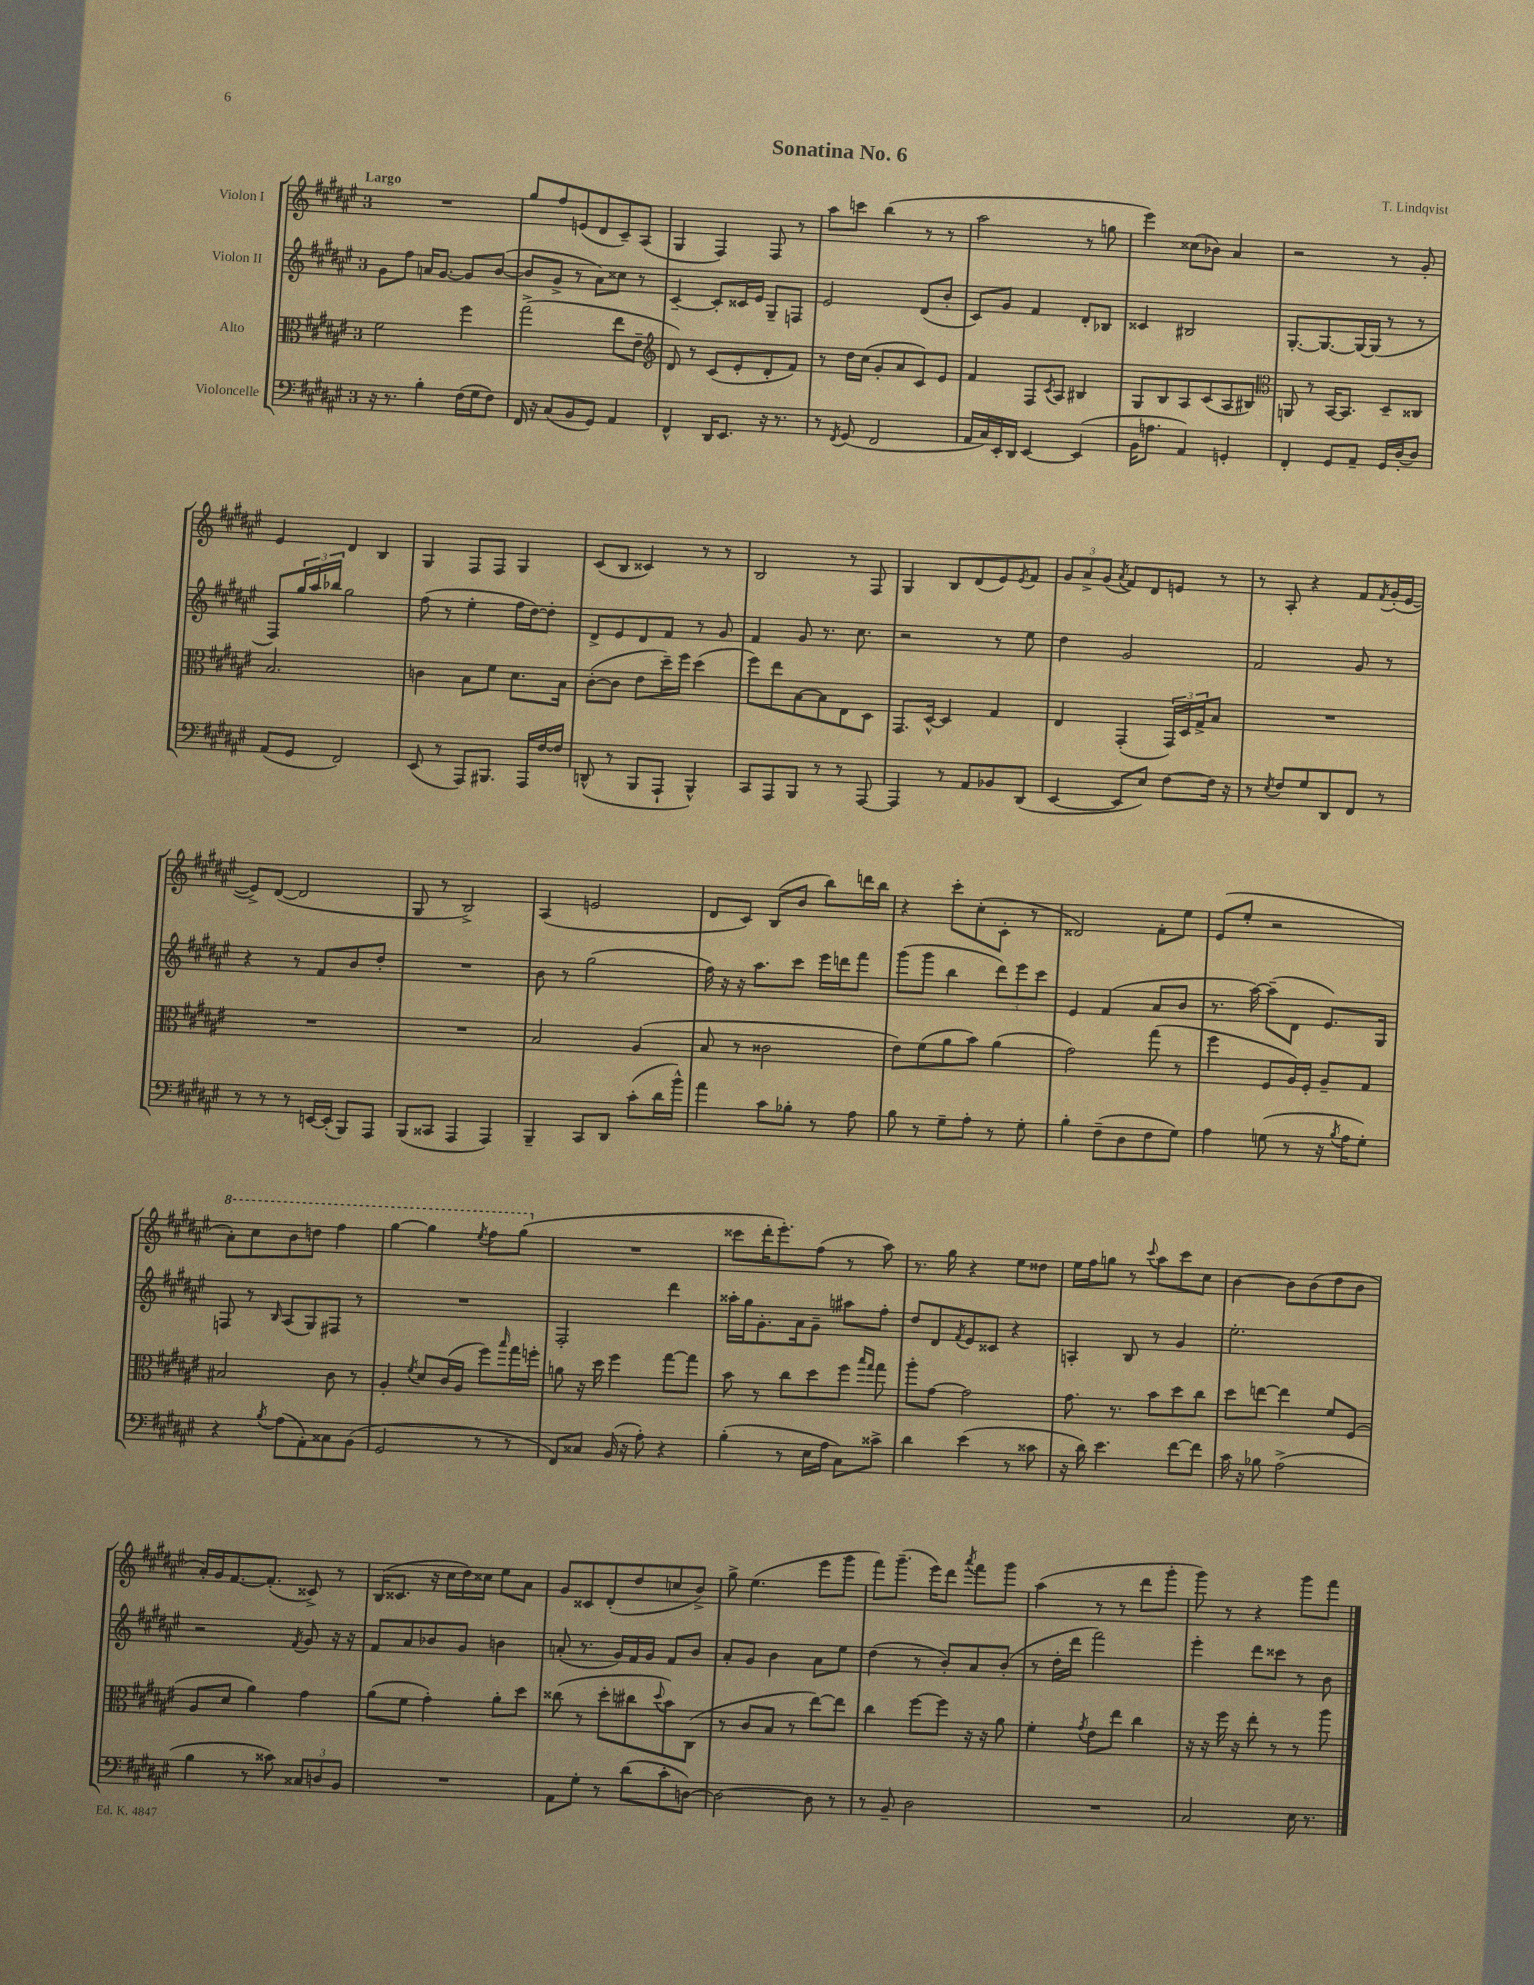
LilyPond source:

\header { title = "Sonatina No. 6" composer = "T. Lindqvist" }
<<
\new StaffGroup <<
\new Staff = "s0" \with { instrumentName = "Violon I" } {
    \clef treble \key fis \major \once \override Staff.TimeSignature.style = #'single-digit \time 3/4 \tempo "Largo"
    R2. |
    gis''8 fis''8 e'8( dis'8 cis'8--) ais8( |
    gis4 fis4) fis8 r8 |
    ais''8 c'''8 b''4( r8 r8 |
    ais''2 r8 g''8 |
    eis'''4) cisis''8( bes'8) ais'4 |
    r2 r8 gis'8-. |
    eis'4 dis'4 b4 |
    gis4 fis8 fis8 gis4 |
    cis'8( b8 cisis'4) r8 r8 |
    b2 r8 fis8 |
    gis4 b8 dis'8( eis'8) \acciaccatura { eis'8 } fis'8 |
    \tuplet 3/2 { gis'8 ais'8-> gis'8( } \acciaccatura { ais'8 } fis'8) dis'8 e'8 r8 |
    r8 ais8-. r4 fis'8 \acciaccatura { fis'8 } gis'16-.( eis'16~ |
    eis'8->) dis'8~( dis'2 |
    gis8 r8 b2->) |
    ais4( e'2 |
    dis'8 cis'8) b8( b'8 b''8) d'''16 b''16 |
    r4 cis'''8-. cis''8-.( cis'8-. r8 |
    disis'2) fis'8-. eis''8 |
    eis'8( eis''8-. r2 |
    \ottava #1 ais''8-.) cis'''8 b''8 d'''8 fis'''4 |
    gis'''4~ gis'''4 \acciaccatura { eis'''8 } fis'''8 gis'''8( \ottava #0 |
    R2. |
    cisis'''8 dis'''16-. eis'''8.-.) fis''8( r8 ais''8) |
    r8. gis''16 r4 eis''8 disis''8 |
    eis''16 fis''16 g''8 r8 \appoggiatura { cis'''8 } ais''8 cis'''8 cis''8 |
    b'4~ b'8 b'8( dis''8 b'8 |
    ais'16-.) gis'16 fis'8.~ fis'8.-.( cisis'8->) r8 |
    b16( cisis'8. r16 cis''16 dis''16) cisis''16 eis''8 ais'8 |
    gis'8 cisis'8 dis'8-.( dis''8 c''8 b'8->) |
    gis''8-> eis''4.( eis'''8 gis'''8 |
    fis'''8) gis'''8.--( eis'''16) dis'''8 \acciaccatura { ais'''8 } fis'''8 gis'''8 |
    ais''4( r8 r8 dis'''8 gis'''8-. |
    gis'''8) r8 r4 gis'''8 fis'''8 \bar "|." |
}
\new Staff = "s1" \with { instrumentName = "Violon II" } {
    \clef treble \key fis \major \once \override Staff.TimeSignature.style = #'single-digit \time 3/4
    gis'8 fis''8 a'16 gis'8.~ gis'8 b'8~( |
    b'8 gis'8-> r8 ais'8) cisis''8 r8 |
    cis'4~-- cis'8-. cisis'16 eis'16 gis8-- f8 |
    eis'2 dis'8( b'8-. |
    cis'8) gis'8 fis'4 dis'8-. bes8 |
    cisis'4 bis2 |
    gis8.~-. gis8.~ gis16~ gis16( r8 r8 |
    fis8) \tuplet 3/2 { gis''16 ais''16 bes''16 } gis''2 |
    fis''8( r8 eis''4-. fis''16 dis''16~) dis''8-. |
    dis'8-> eis'8 dis'8 fis'8 r8 gis'8 |
    fis'4 gis'8 r8. cis''8. |
    r2 r8 eis''8 |
    dis''4 gis'2 |
    fis'2 gis'8 r8 |
    r4 r8 fis'8 b'8 dis''8-. |
    R2. |
    b'8 r8 gis''2( |
    fis''16) r16 r16 ais''8. cis'''8 eis'''16 d'''16 fis'''8 |
    gis'''8( gis'''8 b''4 \tuplet 3/2 { dis'''8) eis'''8 cis'''8 } |
    eis'4 fis'4( ais'8 b'8 |
    r8. ais''16~) ais''8--( dis'8 eis'8.) gis16 |
    f8 r8 \grace { b16 } ais8( gis8) fis8 r8 |
    R2. |
    fis2-. dis'''4 |
    aisis''16-. gis''16 gis'8.-. ais'16 gis'8-- ais''8 fis''8-. |
    dis''8 dis'8 \acciaccatura { fis'8 } eis'8 cisis'8 r4 |
    a4-. b8 r8 gis'4 |
    eis''2.-. |
    r2 \acciaccatura { fis'8 } gis'8 r16 r16 |
    fis'8 ais'8 bes'8 gis'8 b'4 |
    a'8-.( r8. gis'16) fis'16 gis'16 fis'8 b'8 |
    ais'8-. gis'8 b'4 ais'8 eis''8 |
    dis''4( r8 b'8-.) ais'8 b'8-.( |
    r8 dis''16-. dis'''16 fis'''2) |
    eis'''4-. dis'''8 cisis'''8 r8 b'8 \bar "|." |
}
\new Staff = "s2" \with { instrumentName = "Alto" } {
    \clef alto \key fis \major \once \override Staff.TimeSignature.style = #'single-digit \time 3/4
    fis'2 fis''4 |
    gis''2->( eis''8 eis'8-- |
    \clef treble dis'8) r8 cis'8( eis'8-. dis'8-. fis'8) |
    r8 dis''16 cis''16( gis'8-. ais'8 cis'8) eis'8 |
    fis'4 fis8 \acciaccatura { cis'8 } ais8 bis4 |
    gis8 b8 ais8 cis'8( ais8 bis8) |
    \clef alto a,8 r8 b,16~ b,8. dis8-- cisis8 |
    b2. |
    c'4 b8 fis'8 dis'8. b16 |
    cis'8~-.( cis'8 eis'8 dis''16--) fis''16 dis''4( |
    fis''8) eis''8 b8~ b8 eis8 dis8 |
    gis,8. dis16~-^ dis4 gis4 |
    eis4 gis,4-.( \tuplet 3/2 { gis,16) dis16 gis16-> } b8 |
    R2. |
    R2. |
    R2. |
    b2 ais4( |
    b8 r8 cisis'2 |
    eis'8) fis'8( ais'8 b'8) ais'4( |
    gis'2) gis''8( r8 |
    fis''4 fis8 ais16) fis16-. ais8-- gis8 |
    bis2 cis'8 r8 |
    ais4-. \acciaccatura { fis'8 } dis'8 cis'16( ais16 fis''8) \grace { b''16 } gis''16 f''16-. |
    a'8 r16 dis''16 fis''4 gis''8~ gis''8 |
    b'8 r8 cis''8 dis''8 fis''8 \grace { b''16 gis''16 } gis''8 |
    ais''8-. gis'8~ gis'2 |
    gis'8. r8. b'8 dis''8 cis''8 |
    dis''8 e''8~ e''4 fis'8 fis8( |
    ais8 dis'8 ais'4) gis'4 |
    ais'8( fis'8 gis'4-.) ais'8-. dis''8 |
    cisis''8( r8 dis''8-. cis''8 \appoggiatura { dis''8 } b'8) cis8( |
    r8 cis'8 b8 r8 eis''8~) eis''8 |
    cis''4 fis''8~ fis''8 r16 r16 ais'8 |
    fis'4-. \acciaccatura { gis'8 } eis'8 eis''8 cis''4 |
    r16 r16 fis''16 r16 eis''8-. r8 r8 ais''8 \bar "|." |
}
\new Staff = "s3" \with { instrumentName = "Violoncelle" } {
    \clef bass \key fis \major \once \override Staff.TimeSignature.style = #'single-digit \time 3/4
    r16 r8. b4-. fis16( gis16 fis8) |
    fis,16 r16 cis8( b,8 gis,8) ais,4 |
    fis,4-^ dis,16 eis,8. r16 r8. |
    r8 \acciaccatura { fis,8 } gis,8( fis,2 |
    ais,16 cis16) eis,16-. dis,16 eis,4~ eis,4( |
    b,16 a8. ais,4) g,4-. |
    fis,4-. gis,8 ais,8-- gis,16 dis16~-. dis8 |
    ais,8( gis,8 fis,2) |
    eis,8( r8 ais,,8) bis,,8. ais,,16 fis16~ fis16 |
    d,8-^( r8 b,,8 ais,,8-! b,,4-^) |
    cis,8 ais,,8 b,,8 r8 r8 ais,,8~ |
    ais,,4 r8 ais,8 bes,8 dis,8( |
    eis,4~ eis,8 eis8) fis8~ fis16 r16 |
    r8 \acciaccatura { eis8 } fis8 gis8 dis,8 fis,8 r8 |
    r8 r8 r8 e,16~ e,16-.( b,,8) ais,,8 |
    b,,8( cisis,8 ais,,4 ais,,4) |
    b,,4-- cis,8 dis,8 cis'8-.( dis'16 b'16-^) |
    ais'4 cis'8 bes8-. r8 ais8 |
    b8 r8 gis8-- ais8-. r8 gis8-. |
    b4-. fis8--( dis8 fis8 gis8) |
    ais4 g8( r8 r16 \acciaccatura { b8 } ais16 g8-.) |
    r4 \acciaccatura { b8 } ais8( ais,8-.) cisis8 b,8( |
    gis,2 r8 r8 |
    fis,8) cisis8 b,16( r16 ais8-.) r4 |
    b4-.( r8 eis16 ais16 cis8) cisis'8-> |
    dis'4 eis'4( r8 cisis'8 |
    r16 dis'16) eis'4. fis'8~ fis'8 |
    cis'16 r16 bes8 ais2->( |
    b4 r8 cisis'8) \tuplet 3/2 { cisis8 d8 b,8 } |
    R2. |
    ais,8 gis8-. r8 dis'8( cis'8-. d8~) |
    d2~ d8 r8 |
    r8 b,8-- dis2 |
    R2. |
    cis2 eis16 r8. \bar "|." |
}
>>
>>
\layout { \context { \Score \remove "Bar_number_engraver" } }
